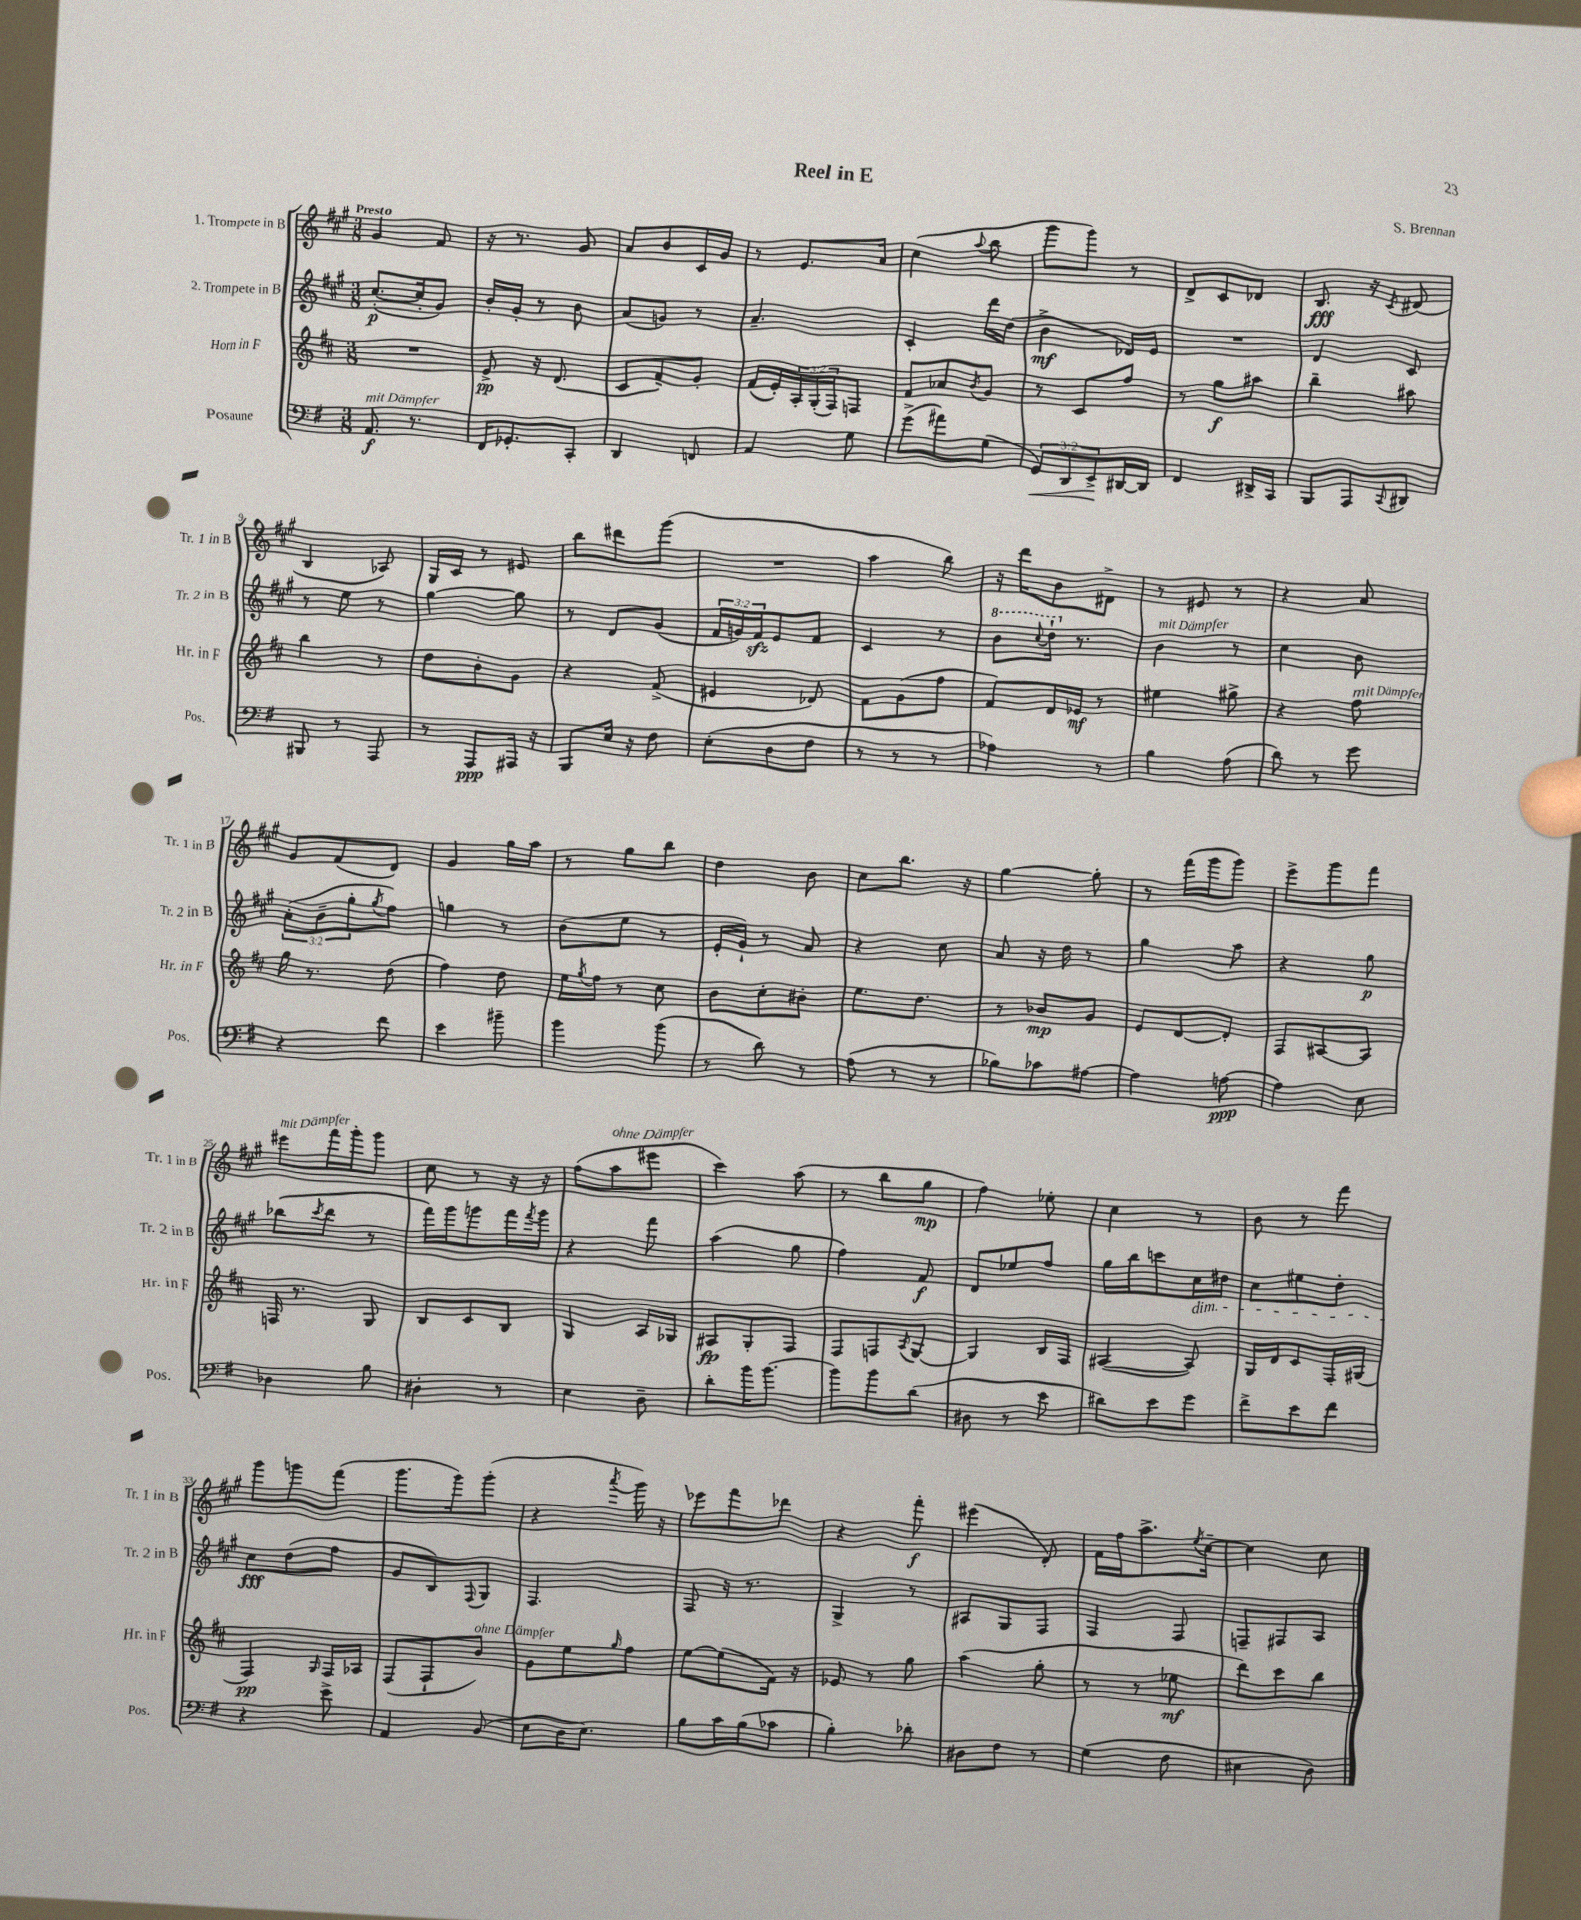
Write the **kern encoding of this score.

**kern	**dynam	**kern	**dynam	**kern	**dynam	**kern	**dynam
*part4	*part4	*part3	*part3	*part2	*part2	*part1	*part1
*staff4	*staff4	*staff3	*staff3	*staff2	*staff2	*staff1	*staff1
*I"Posaune	*	*I"Horn in F	*	*I"2. Trompete in B	*	*I"1. Trompete in B	*
*I'Pos.	*	*I'Hr. in F	*	*I'Tr. 2 in B	*	*I'Tr. 1 in B	*
*clefF4	*	*clefG2	*	*clefG2	*	*clefG2	*
*k[f#]	*	*k[f#c#]	*	*k[f#c#g#]	*	*k[f#c#g#]	*
*M3/8	*	*M3/8	*	*M3/8	*	*M3/8	*
=1	=1	=1	=1	=1	=1	=1	=1
!	!	!	!	!	!	!LO:TX:a:B:t=Presto	!
!LO:TX:a:i:t=mit Dämpfer	!	!	!	!	!	!	!
8.AA/	f	4.r	.	([8.cc#'/L	p	4g#/	.
8.r	.	.	.	16cc#'/k]	.	.	.
.	.	.	.	8g#/J)	.	8f#/	.
=2	=2	=2	=2	=2	=2	=2	=2
16FF#/KL	.	8e^/	pp	16b'/LL	.	16r	.
8.GG-X'/	.	.	.	16g#'/JJ	.	8.r	.
.	.	16r	.	8r	.	.	.
.	.	(8.d/	.	.	.	.	.
8CC'/J	.	.	.	8b\	.	8g#/	.
=3	=3	=3	=3	=3	=3	=3	=3
4DD/	.	8c#/L	.	(8a/L	.	8a/L	.
.	.	8f#~/)	.	8gn/J)	.	8b/	.
8FFn/	.	8g'/J	.	8r	.	16c#/L	.
.	.	.	.	.	.	16g#/JJ	.
=4	=4	=4	=4	=4	=4	=4	=4
4AA/	.	(16f#/LL	.	4.a~/	.	8r	.
.	.	16e'/)	.	.	.	.	.
.	.	24A'/	.	.	.	8.e/L	.
.	.	(24G'/	.	.	.	.	.
.	.	24F#/J)	.	.	.	.	.
8G\	.	8Fn/J	.	.	.	.	.
.	.	.	.	.	.	16a/Jk	.
=5	=5	=5	=5	=5	=5	=5	=5
(8g^\L	.	8f#/L	.	4c#'/	.	(4cc#\	.
8a#X\)	.	8a-X/	.	.	.	.	.
.	.	8qb/	.	.	.	8qqaa/	.
(8G\J	.	8g/J	.	16ddd\LL	.	8bb\	.
.	.	.	.	(16dd\JJ	.	.	.
=6	=6	=6	=6	=6	=6	=6	=6
!	!LO:HP:b	!	!	!	!	!	!
12GG/L)	<	8r	.	4b^\	mf	8ggg#\L	.
12DD/	.	.	.	.	.	.	.
.	.	8c#/L	.	.	.	8ggg#\J)	.
12EE^/	.	.	.	.	.	.	.
[16DD#X/L	[	8ff#/J	.	16d-X/LL)	.	8r	.
16DD#/JJ]	.	.	.	16e/JJ	.	.	.
=7	=7	=7	=7	=7	=7	=7	=7
4FF#/	.	8r	.	4.r	.	8d^/L	.
.	.	8gg\L	f	.	.	8c#/	.
16DD#X^/LL	.	8aa#X\J	.	.	.	8d-X/J	.
16CC/JJ	.	.	.	.	.	.	.
=8	=8	=8	=8	=8	=8	=8	=8
8BBB/L	.	4bb~\	.	4d/	.	8.B/	fff
8AAA/	.	.	.	.	.	.	.
.	.	.	.	.	.	16r	.
8qqCC/	.	.	.	.	.	8qc#/	.
8DD#X/J	.	8aa#X\	.	8c#/	.	(8d#X/	.
!!LO:LB:g=z
=9	=9	=9	=9	=9	=9	=9	=9
8BBB#X/	.	4bb\	.	8r	.	4B/	.
8r	.	.	.	8ee\	.	.	.
8AAA/	.	8r	.	8r	.	8A-X/)	.
=10	=10	=10	=10	=10	=10	=10	=10
8r	.	8dd\L	.	[4gg#\	.	16G#/LL	.
.	.	.	.	.	.	16c#/JJ	.
8AAA/L	ppp	8b'\	.	.	.	8r	.
16AAA#X/Jk	.	8g\J	.	8gg#\]	.	8e#X/	.
16r	.	.	.	.	.	.	.
=11	=11	=11	=11	=11	=11	=11	=11
8BBB/L	.	4r	.	8r	.	8bb\L	.
16E/Jk	.	.	.	8d/L	.	8ddd#X\	.
16r	.	.	.	.	.	.	.
8F#\	.	(8f#^/	.	(8g#/J	.	(8ggg#\J	.
=12	=12	=12	=12	=12	=12	=12	=12
(8E'\L	.	4e#X/	.	24f#/LL	.	4.r	.
.	.	.	.	24gn/)	.	.	.
.	.	.	.	24f#zz/J	.	.	.
8D\	.	.	.	8e/	.	.	.
8F#\J	.	8d-X/)	.	8f#/J	.	.	.
=13	=13	=13	=13	=13	=13	=13	=13
8r	.	8f#\L	.	4c#/	.	4aa\	.
8r	.	(8g\	.	.	.	.	.
8r	.	8ff#\J	.	8r	.	8bb\)	.
=14	=14	=14	=14	=14	=14	=14	=14
*	*	*	*	*8va	*	*	*
4A-X\)	.	8f#/L)	.	8bb\L	.	16r	.
.	.	.	.	.	.	16ddd\KL	.
.	.	.	.	8qqccc#/	.	.	.
.	.	16d/L	.	16ddd`\Jk	.	8b\	.
*	*	*	*	*X8va	*	*	*
.	.	16e-X/JJ	mf	8.r	.	.	.
8r	.	8r	.	.	.	8d#X^\J	.
=15	=15	=15	=15	=15	=15	=15	=15
!	!	!	!	!LO:TX:a:i:t=mit Dämpfer	!	!	!
4B\	.	4ee#X\	.	4b\	.	8r	.
.	.	.	.	.	.	8e#X/	.
(8A\	.	8gg#X^\	.	8r	.	8r	.
=16	=16	=16	=16	=16	=16	=16	=16
8d\)	.	4r	.	4cc#\	.	4r	.
8r	.	.	.	.	.	.	.
!	!	!LO:TX:a:i:t=mit Dämpfer	!	!	!	!	!
8g\	.	8ff#\	.	8b\	.	8a/	.
!!LO:LB:g=z
=17	=17	=17	=17	=17	=17	=17	=17
4r	.	16gg\	.	(12a'\L	.	8g#/L	.
.	.	8.r	.	.	.	.	.
.	.	.	.	12b~\	.	.	.
.	.	.	.	.	.	(8f#/	.
.	.	.	.	12gg#'\	.	.	.
.	.	.	.	8qgg#/	.	.	.
8f#\	.	(8dd\	.	8ff#\J)	.	8d/J)	.
=18	=18	=18	=18	=18	=18	=18	=18
4e\	.	4ff#\)	.	4ggn\	.	4g#/	.
8b#X~\	.	8dd\	.	8r	.	16gg#\LL	.
.	.	.	.	.	.	16aa\JJ	.
=19	=19	=19	=19	=19	=19	=19	=19
4b\	.	16ee\LL	.	(8b\L	.	8r	.
.	.	8qgg/	.	.	.	.	.
.	.	16ff#\JJ	.	.	.	.	.
.	.	8r	.	8ee\J	.	8gg#\L	.
(8b\	.	8cc#\	.	8r	.	8bb\J	.
=20	=20	=20	=20	=20	=20	=20	=20
8r	.	8b\L	.	16e'/LL	.	4dd\	.
.	.	.	.	16g#`/JJ)	.	.	.
8d\)	.	8cc#'\	.	8r	.	.	.
8r	.	8b#X'\J	.	8a/	.	8b\	.
=21	=21	=21	=21	=21	=21	=21	=21
(8A\	.	8.ee\L	.	4r	.	8cc#\L	.
8r	.	.	.	.	.	8.bb\J	.
.	.	8.dd\J	.	.	.	.	.
8r	.	.	.	8cc#\	.	.	.
.	.	.	.	.	.	16r	.
=22	=22	=22	=22	=22	=22	=22	=22
8B-X\L)	.	8r	.	8a/	.	[4gg#\	.
8c-X\	.	8b-X/L	mp	16r	.	.	.
.	.	.	.	16dd\	.	.	.
[8A#X\J	.	8g/J	.	8r	.	8gg#'\]	.
=23	=23	=23	=23	=23	=23	=23	=23
4A#\]	.	8e/L	.	4gg#\	.	8r	.
.	.	[8d/	.	.	.	(16fff#\LL	.
.	.	.	.	.	.	16ggg#\J	.
[8An\	ppp	8d'/J]	.	8aa\	.	8ggg#\J)	.
=24	=24	=24	=24	=24	=24	=24	=24
4A\]	.	8F#/L	.	4r	.	8eee^\L	.
.	.	[8A#X/	.	.	.	8ggg#\	.
8E\	.	8A#/J]	.	8gg#\	p	8fff#\J	.
!!LO:LB:g=z
=25	=25	=25	=25	=25	=25	=25	=25
!	!	!	!	!	!	!LO:TX:a:i:t=mit Dämpfer	!
4D-X\	.	16Fn/	.	(8bb-X\L	.	8eee#X\L	.
.	.	8.r	.	.	.	.	.
.	.	.	.	8qccc#/	.	.	.
.	.	.	.	8ddd\J	.	16fff#\L	.
.	.	.	.	.	.	16ggg#'\J	.
8B\	.	8G/	.	8r	.	8ggg#\J	.
=26	=26	=26	=26	=26	=26	=26	=26
4D#X'\	.	8B/L	.	16fff#\LL)	.	8cc#\	.
.	.	.	.	16ggg#\J	.	.	.
.	.	8c#/	.	8gggn\	.	8r	.
8r	.	8B/J	.	16fff#\L	.	16r	.
.	.	.	.	8qfff#/	.	.	.
.	.	.	.	16ggg\JJ	.	16r	.
=27	=27	=27	=27	=27	=27	=27	=27
4E\	.	4G/	.	4r	.	(8ff#\L	.
!	!	!	!	!	!	!LO:TX:a:i:t=ohne Dämpfer	!
.	.	.	.	.	.	8aa\	.
8D~\	.	16A/LL	.	8fff#\	.	8eee#X\J	.
.	.	16G-X/JJ	.	.	.	.	.
=28	=28	=28	=28	=28	=28	=28	=28
8d'\L	.	8A#X/L	fp	(4aa\	.	4ccc#\)	.
16b\K	.	8G'/	.	.	.	.	.
[8.b\J	.	.	.	.	.	.	.
.	.	8F#/J	.	8gg#\	.	(8aa\	.
=29	=29	=29	=29	=29	=29	=29	=29
8b\L]	.	8F#/L	.	4ff#\)	.	8r	.
8b\	.	8Fn/	.	.	.	8bb\L	.
.	.	8qA/	.	.	.	.	.
(8d\J	.	[8G/J	.	8f#/	f	8gg#\J	mp
=30	=30	=30	=30	=30	=30	=30	=30
8D#X\	.	4G/]	.	8d/L	.	4ff#\)	.
8r	.	.	.	8ee-X/	.	.	.
8e\	.	16B/LL	.	8ff#/J	.	8ee-X'\	.
.	.	16F#/JJ	.	.	.	.	.
=31	=31	=31	=31	=31	=31	=31	=31
8d#X\L)	.	([4A#X/	.	16gg#\LL	.	4cc#\	.
.	.	.	.	16bb\J	.	.	.
8e\	.	.	.	8cccn\	.	.	.
!	!	!	!	!LO:TX:b:i:t=dim.	!	!	!
8g\J	.	8A#/])	.	16cc#\L	.	8r	.
.	.	.	.	16dd#X\JJ	.	.	.
=32	=32	=32	=32	=32	=32	=32	=32
8f#^\L	.	16G/LL	.	8cc#\L	.	8b\	.
.	.	16d/J	.	.	.	.	.
8e\	.	8c#/	.	8ee#X\	.	8r	.
8f#\J	.	16F#'/L	.	8dd'\J	.	8fff#\	.
.	.	(16G#X/JJ	.	.	.	.	.
!!LO:LB:g=z
=33	=33	=33	=33	=33	=33	=33	=33
4r	.	4F#/)	pp	8cc#\L	fff	8ggg#\L	.
.	.	.	.	(8dd\	.	8gggn\	.
.	.	16qqG/	.	.	.	.	.
8e^\	.	16F#/LL	.	8ff#\J	.	(8fff#\J	.
.	.	16A-X/JJ	.	.	.	.	.
=34	=34	=34	=34	=34	=34	=34	=34
4AA/	.	(8F#/L	.	8g#/L	.	8.ggg#\L	.
.	.	8F#`/	.	8B/)	.	.	.
.	.	.	.	.	.	16ggg#\k)	.
.	.	.	.	8qqF#/	.	.	.
!	!	!LO:TX:a:i:t=ohne Dämpfer	!	!	!	!	!
(8BB/	.	8b/J)	.	8G#/J	.	(8ggg#'\J	.
=35	=35	=35	=35	=35	=35	=35	=35
8E\L	.	8g\L	.	4.F#/	.	4r	.
16D\K	.	8ee\	.	.	.	.	.
8.E\J)	.	.	.	.	.	.	.
.	.	16qqgg/	.	.	.	8qaaa/	.
.	.	8ff#\J	.	.	.	16ggg#\)	.
.	.	.	.	.	.	16r	.
=36	=36	=36	=36	=36	=36	=36	=36
8B\L	.	[8ee\L	.	8F#/	.	8eee-X\L	.
16c\L	.	(8ee\]	.	16r	.	8fff#\	.
(16B\J	.	.	.	8.r	.	.	.
8c-X\J	.	16f#\Jk)	.	.	.	8ddd-X\J	.
.	.	16r	.	.	.	.	.
=37	=37	=37	=37	=37	=37	=37	=37
4B'\)	.	8e-X/	.	4G#^/	.	4r	.
.	.	8r	.	.	.	.	.
8d-X'\	.	8gg\	.	8r	.	8fff#'\	f
=38	=38	=38	=38	=38	=38	=38	=38
8D#X\L	.	(4aa\	.	8A#X/L	.	(4eee#X\	.
8F#\J	.	.	.	8G#/	.	.	.
8r	.	8gg'\	.	8F#/J	.	8d'/)	.
=39	=39	=39	=39	=39	=39	=39	=39
(4G\	.	8r	.	4F#/	.	16f#\LL	.
.	.	.	.	.	.	16ff#\J	.
.	.	8r	.	.	.	8.aa^\	.
8F#\	.	8ee-X\	mf	8F#/	.	.	.
.	.	.	.	.	.	8qee/	.
.	.	.	.	.	.	[16cc#~\Jk	.
=40	=40	=40	=40	=40	=40	=40	=40
4E#X\	.	8ddd\L)	.	8Fn~/L	.	4cc#\]	.
.	.	8ccc#\	.	8F#X/	.	.	.
8D\)	.	8bb\J	.	8A/J	.	8cc#\	.
==	==	==	==	==	==	==	==
*-	*-	*-	*-	*-	*-	*-	*-
